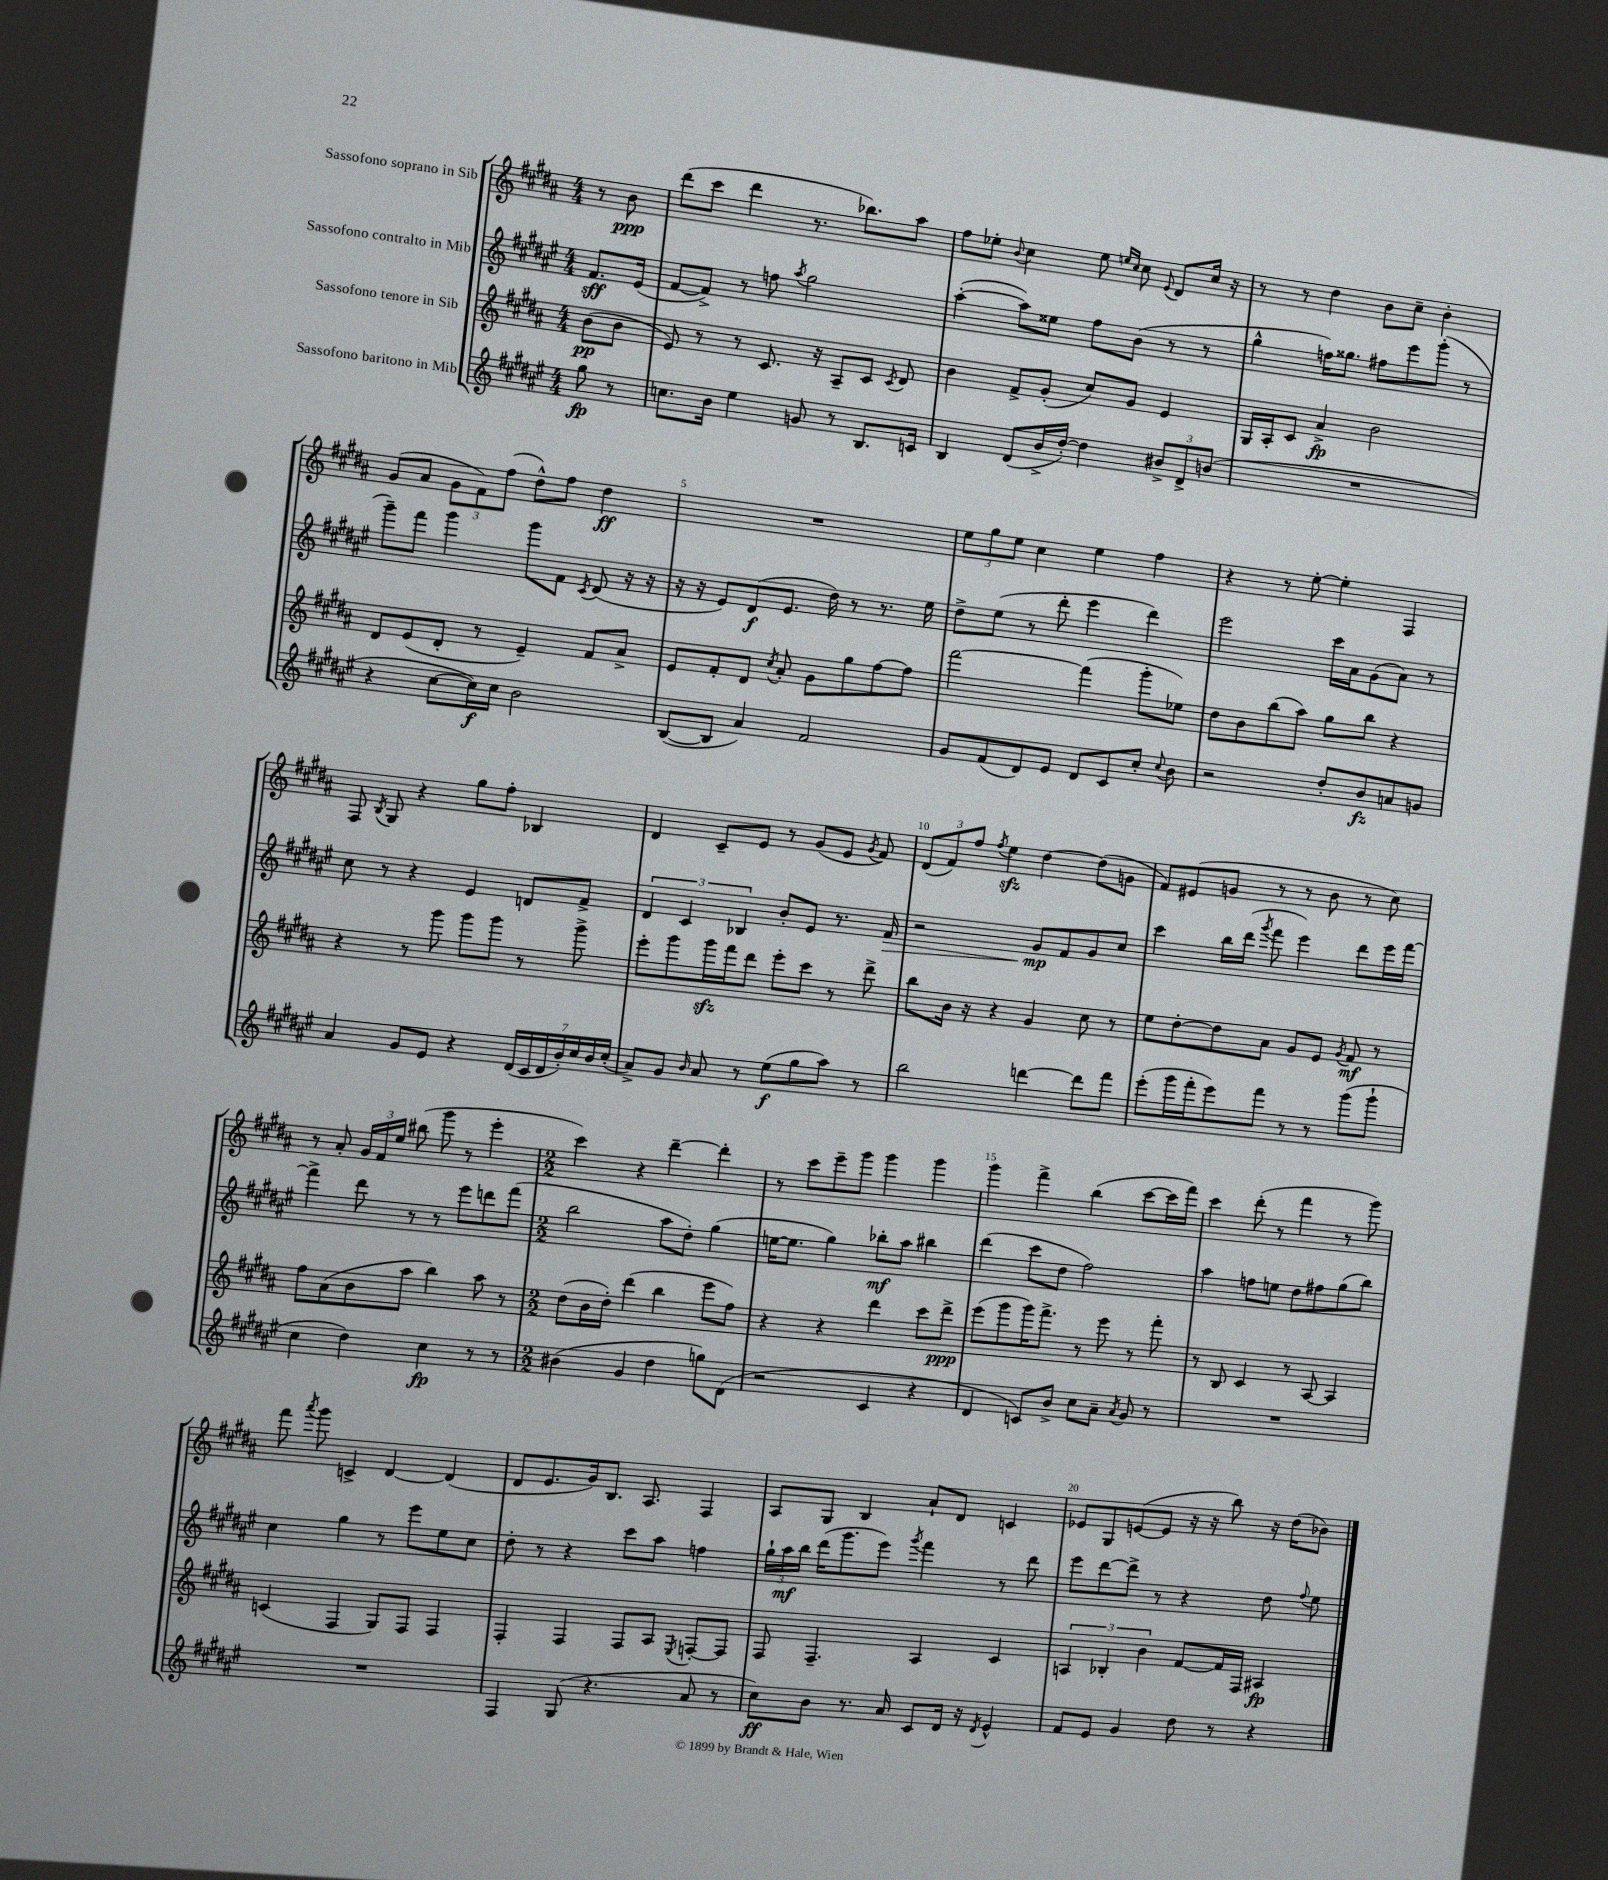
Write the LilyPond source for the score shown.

<<
\new StaffGroup <<
\new Staff = "s0" \with { instrumentName = "Sassofono soprano in Sib" } {
    \clef treble \key b \major \numericTimeSignature \time 4/4 \partial 4
    \autoBeamOff r8 b'8\ppp |
    dis'''8[( cis'''8] dis'''4 r8. bes''8.[) ais''8] |
    fis''8[ ees''8]-. \appoggiatura { b'8 } cis''4 ees''8 \grace { e''16[ cis''16] } cis''8 \appoggiatura { e'8 } dis'8[ cis''16] r16 |
    r8 r8 dis''4 b'8[ cis''8]-- b'4-. |
    gis'8[( ais'8] \tuplet 3/2 { gis'8[ fis'8) fis''8]( } dis''8[-^) fis''8] dis''4\ff |
    R1 |
    \tuplet 3/2 { e''8[ gis''8 e''8] } cis''4 e''4 fis''4 |
    r4 r8 e''8~-. e''4-. fis4 |
    fis8 \acciaccatura { b8 } gis8 r4 gis''8[ fis''8]-. bes4 |
    dis'4 cis'8[-- e'8] r8 gis'8[( e'8] \acciaccatura { gis'8 } fis'8) |
    \tuplet 3/2 { dis'8[( fis'8) fis''8] } \acciaccatura { fis''8 } e''4\sfz dis''4~ dis''8[( g'8] |
    fis'8[) eis'8( g'8] r8 r8 b'8 r8 cis''8) |
    r8 ais'8-. \tuplet 3/2 { gis'16[ fis'16 e''16] } bis''8( gis'''8 r8 e'''4-. |
    \numericTimeSignature \time 2/2 cis'''4) r4 dis'''4~-- dis'''4-. |
    r8 cis'''8[ e'''8-- gis'''8] gis'''4 gis'''4 |
    gis'''4 fis'''4-> b''4( cis'''8[~ cis'''16 fis'''16]) |
    cis'''4 dis'''8-.( r8 fis'''4 r8 gis'''8) |
    fis'''8 \acciaccatura { ais'''8 } gis'''8 c'4-> dis'4~ dis'4( |
    dis'8[ e'8. gis'16) b8.] ais8. fis4 |
    ais8[ gis8] b4 ais'8[-! dis'8] c'4 |
    ees'8[ gis8 e'8~( e'8] r16 r16 b''8) r16 dis''16[( bes'8]) \bar "|." |
}
\new Staff = "s1" \with { instrumentName = "Sassofono contralto in Mib" } {
    \clef treble \key fis \major \numericTimeSignature \time 4/4 \partial 4
    \autoBeamOff fis'8.[\sff eis'16]( |
    fis'8[~ fis'8]->) r8 f''8 \acciaccatura { ais''8 } gis''2 |
    ais''4~-.( ais''8[) eisis''8] fis''8[ b'8]( r8 r8 |
    gis''4-^ f''16[) gisis''8.] fis''8[ eis'''8 gis'''8]-.( r8 |
    gis'''8[--) fis'''8] gis'''4 gis'''8[ fis'8] \acciaccatura { cis'8 } dis'8( r16 r16 |
    r16 r16 eis'8[) dis'8\f( eis'8.] dis''16) r8 r8. eis''16 |
    dis''8[-> eis''8]( r8 dis'''8-. eis'''4 dis'''4) |
    eis'''2 cis'''16[ ais'16 gis'8( ais'8]) r8 |
    cis''8 r8 r4 eis'4 d'8[ fis'8]-> |
    \tuplet 3/2 { dis'4 cis'4 bes4 } b'8[-. eis'8] r8. fis'16\> |
    r2 gis'8[\mp\! fis'8 gis'8 cis''8] |
    cis'''4 b''16[ dis'''16]( \acciaccatura { gis'''8 } fis'''8 eis'''4) dis'''8[ eis'''16 fis'''16]~ |
    fis'''4-> dis'''8 r8 r8 eis'''8[ d'''8 fis'''8]( |
    \numericTimeSignature \time 2/2 b''2 ais''8[ dis''8]-.) gis''4( |
    e''16[~ e''8.] gis''4) bes''8[-.\mf ais''8] bis''4 |
    dis'''4( cis'''8[ dis''8] fis''2) |
    ais''4 f''8[ e''8] dis''8[ fis''8 gis''8( b''8]) |
    cis''4 gis''4 r8 eis'''8[ eis''8 cis''8] |
    dis''8-. r8 r4 cis'''8[ ais''8] f''4 |
    \tuplet 3/2 { gis''16[-! ais''16\mf b''16] } dis'''16[( gis'''8. eis'''8]) \acciaccatura { gis'''8 } fis'''4 r8 dis'''8 |
    eis'''8[ dis'''8~ dis'''8]-> r8 r4 dis''8 \appoggiatura { fis''8 } eis''8 \bar "|." |
}
\new Staff = "s2" \with { instrumentName = "Sassofono tenore in Sib" } {
    \clef treble \key b \major \numericTimeSignature \time 4/4 \partial 4
    \autoBeamOff b'8[\pp( b'8] |
    e'8) r8 r8 cis'8. r16 ais8[-- cis'8] \acciaccatura { cis'8 } dis'8 |
    b'4 fis'8[-> gis'8]-.( cis''8[) gis'8] e'4 |
    gis16[ ais16-. cis'8] ais'4->\fp b'2 |
    dis'8[ e'8( dis'8]-. r8 e'4--) fis'8[ ais'8]-> |
    e'8[ fis'8-. dis'8] \acciaccatura { cis''8 } ais'8-. gis'8[ gis''8 fis''8~ fis''8] |
    fis'''2~ fis'''4( gis'''8[-. ees''8]) |
    dis''8[ b'8 b''8( ais''8]) gis''8[ b''8] r4 |
    r4 r8 gis'''8 gis'''8[ gis'''8] r8 gis'''8-> |
    e'''8[-. gis'''8 gis'''16\sfz fis'''16 dis'''8] e'''8[-. cis'''8] r8 dis'''8-> |
    b''8[ b'16] r16 r4 gis'4 cis''8 r8 |
    e''8[ dis''8~-. dis''8 ais'8] gis'8[ e'8] \acciaccatura { gis'8 } fis'8\mf r8 |
    fis''8[ ais'8( b'8 ais''8] b''4) ais''8 r8 |
    \numericTimeSignature \time 2/2 dis''8[( b'16 dis''16]-.) dis'''4( b''4 e'''8[ fis''8]) |
    r4 r4 dis'''4 cis'''8[ dis'''8]->\ppp |
    e'''8[( gis'''8 gis'''16) fis'''8.]-> r8 e'''8 r8 fis'''8-. |
    r8 b8 cis'4 r8 ais8~ ais4 |
    c'4( fis4 gis8[) fis8] fis4 |
    fis4-. fis4 fis8[ ais8] \acciaccatura { e8 } f8[~-. f8] |
    fis8 fis4.-- ais4 cis'4 |
    \tuplet 3/2 { a4 bes4-. b'4 } fis'8[~ fis'16 fis16] ais4\fp \bar "|." |
}
\new Staff = "s3" \with { instrumentName = "Sassofono baritono in Mib" } {
    \clef treble \key fis \major \numericTimeSignature \time 4/4 \partial 4
    \autoBeamOff gis''8\fp r8 |
    c''8.[ b'16] eis''4 g'8 r8 b8.[ c'16] |
    b4 dis'8[( b'16-> dis''16]~-.) dis''4 \tuplet 3/2 { bis'8[-> dis'8-> b'8]( } |
    R1 |
    r4 cis''8[~ cis''16\f) cis''16] b'2 |
    b8[~( b8] ais'4) fis'2 |
    gis'8[ fis'8( dis'8) eis'8] dis'8[ cis'8 cis''8]-. \appoggiatura { cis''8 } b'8 |
    r2 dis''8[-. b'8\fz a'8 g'8] |
    ais'4 gis'8[ eis'8] r4 \tuplet 7/4 { dis'16[( cis'16 dis'16 b'16-.) cis''16 b'16 cis''16]-.( } |
    ais'8[->) gis'8] \grace { b'16 } ais'8 r8 eis''8[\f( gis''8 ais''8]) r8 |
    b''2 d'''4~ d'''8[ fis'''8] |
    eis'''8[-.( gis'''16 fis'''16-. eis'''8) fis'''8] r8 r8 gis'''8[( gis'''8]-! |
    cis''4 dis''4) cis''4\fp r8 r8 |
    \numericTimeSignature \time 2/2 bis'4( gis'4 dis''4 g''8[) dis'8]( |
    r2 cis'4 r4 |
    dis'4 c'8[) b'8]-> cis''8[ ais'8]-- \acciaccatura { ais'8 } gis'8 r8 |
    R1 |
    R1 |
    fis4 gis8( r4. ais'8 r8 |
    cis''8[\ff) b'8] r8. ais'16 cis'8[ dis'16] r16 \acciaccatura { dis'8 } eis'4-^ |
    fis'8[ eis'8] gis'4 dis''8 r8 r4 \bar "|." |
}
>>
>>
\layout { \context { \Score \override BarNumber.break-visibility = ##(#f #t #t) barNumberVisibility = #(every-nth-bar-number-visible 5) } }
